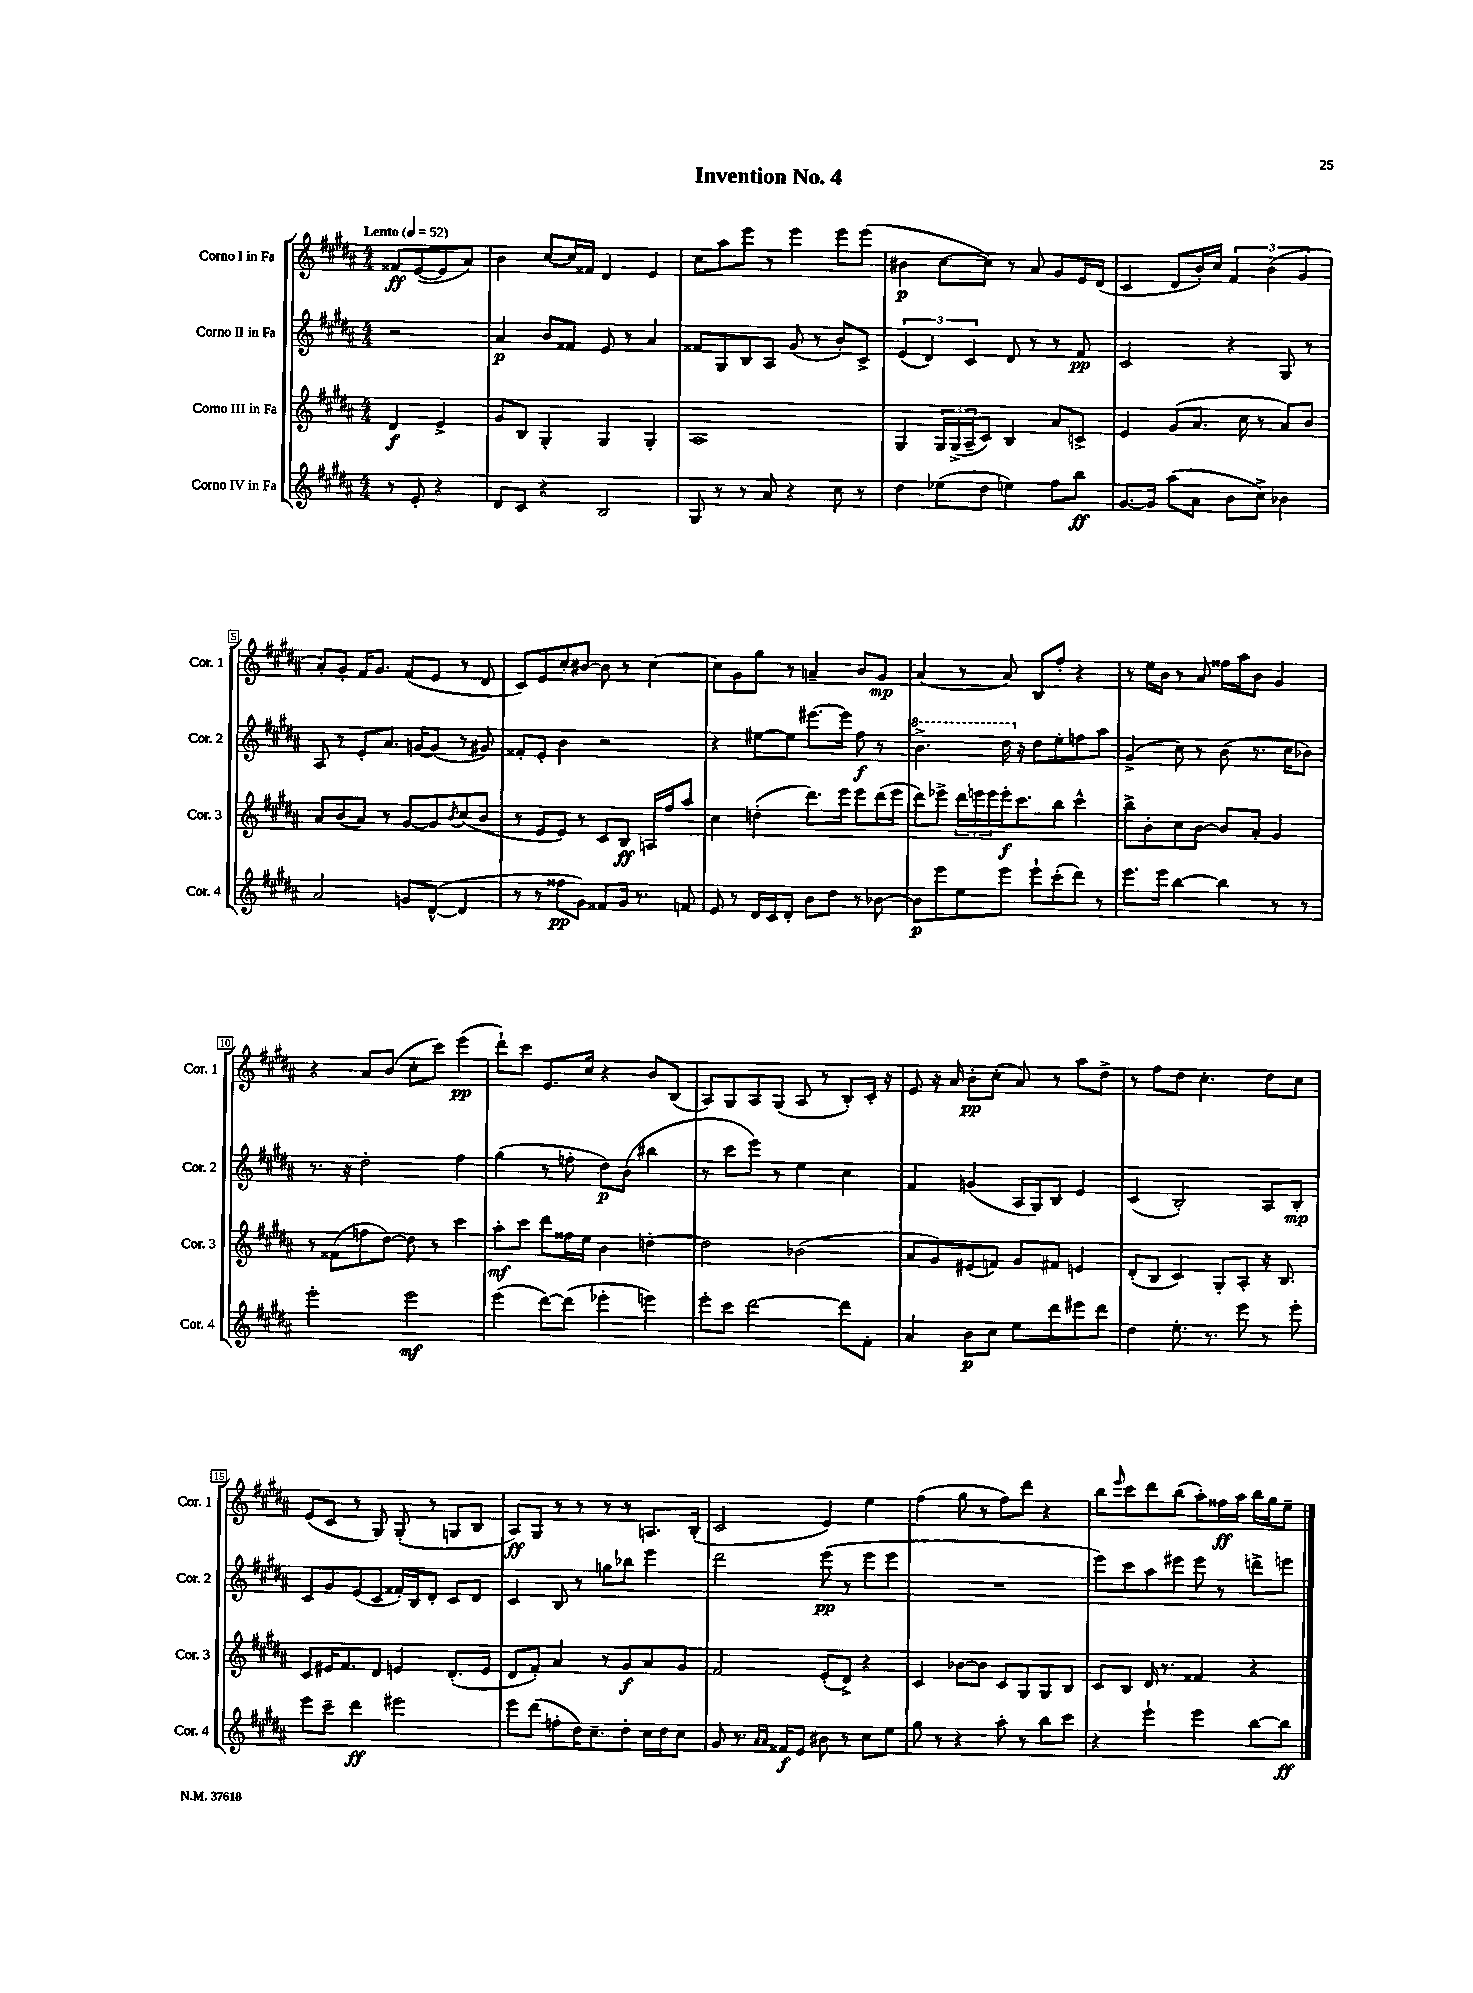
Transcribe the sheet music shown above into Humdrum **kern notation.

**kern	**kern	**kern	**kern
*staff4	*staff3	*staff2	*staff1
*clefG2	*clefG2	*clefG2	*clefG2
*k[f#c#g#d#a#]	*k[f#c#g#d#a#]	*k[f#c#g#d#a#]	*k[f#c#g#d#a#]
*M4/4	*M4/4	*M4/4	*M4/4
*MM52	*MM52	*MM52	*MM52
8r	4d#	2r	8f##
8e'	.	.	([8e
4r	4e^	.	8e]
.	.	.	8a#)
=	=	=	=
8d#	8g#	4a#	4b
8c#	8B	.	.
4r	4G#'	8b	[8cc#
.	.	8f##	16cc#]
.	.	.	16f##
2B	4G#	8e	4d#
.	.	8r	.
.	4G#'	4a#	4e
=	=	=	=
8G#	1A#	8f##	8cc#
8r	.	8G#	8aa#
8r	.	8B	8eee
8a#	.	8A#	8r
4r	.	(8g#	4eee
.	.	8r	.
8cc#	.	8b')	8eee
8r	.	8c#^	(8eee
=	=	=	=
4dd#	4G#	(6e	4b#
.	.	6d#)	.
(8ee-	24G#	.	[8cc#
.	(24G#^	.	.
.	24A#~	6c#	.
8dd#	8c#)	.	8cc#])
4ee)	4B	8d#	8r
.	.	8r	8a#
8ff#	8a#	8r	8g#
8bb	8c^	8f#	16e
.	.	.	(16d#
=	=	=	=
[8.g#	4e	2c#	4c#
16g#]	.	.	.
(8aa#	(8g#	.	8d#
8a#	8.a#	.	16b')
.	.	.	16cc#
8b	.	4r	6f#
.	16cc#	.	.
8cc#^)	8r	.	.
.	.	.	(6b
4b-	8a#)	8G#	.
.	.	.	6g#
.	8b	8r	.
=	=	=	=
2a#	8a#	8A#	8a#')
.	(8b	8r	8g#'
.	8a#)	8e'	16f#
.	.	.	8.g#
.	8r	8.a#	.
8g	[8g#	.	(8f#
.	.	[16g	.
([8d#^^	8g#]	(8g]	8e
.	8qb	.	.
4d#]	(8cc#	8r	8r
.	8b	8g#)	8d#
=	=	=	=
8r	8r	8f##'	8c#)
8r	8e	8e'	8e
8ff##	8e)	4b	8cc#'
8g#)	8r	.	[8b#
8f##	8c#	2r	8b#]
16g#	8B	.	8r
8.r	.	.	.
.	16A	.	[4cc#
.	16ff#	.	.
8f	8aa#	.	.
=	=	=	=
8e	4cc#	4r	8cc#]
8r	.	.	8g#
16d#	(4dd'	[8ee#	8gg#
16c#	.	.	.
8d#'	.	8ee#]	8r
8b	8.ddd#)	[8.eee#	4a~
8dd#	.	.	.
.	16eee	16eee#]	.
8r	8eee	8ff#	8b
[8b-	(16ddd#	8r	8g#
.	16eee	.	.
=	=	=	=
8b-]	8ddd#)	4.bb^	(4a#
8eee	8eee-^	.	.
8ee	24ddd#	.	8r
.	24eee	.	.
.	24eee	.	.
8eee	16eee'	16ddd#	8a#)
.	8.ccc#	16r	.
8eee`	.	8dd#	8B
(8ccc#'	8bb	8ee'	8ff#'
8ddd#)	4ccc#^^	8ff	4r
8r	.	8aa#	.
=	=	=	=
8.eee	8bb^	(4g#^	8r
.	8b'	.	16ee
16eee	.	.	16b
[4bb	8cc#	8cc#)	8r
.	[8b	8r	8a#
4bb]	8b]	(8b	16ff##
.	.	.	16aa#
.	8a#'	8.r	8b
8r	4g#	.	4g#
.	.	16cc#	.
8r	.	8b-)	.
=	=	=	=
2eee'	8r	8.r	4r
.	(8f##	.	.
.	.	16r	.
.	8ff	2dd#'	8a#
.	[8dd#)	.	(8b
2eee	8dd#]	.	8cc#'
.	8r	.	8ccc#)
.	4ccc#	4ff#	(4eee
=	=	=	=
(4eee	8aa#'	(4gg#	8ddd#`)
.	8ccc#	.	8ccc#
[8ddd#)	8ddd#	8r	8.e
(8ddd#]	16ff##	8ff'	.
.	16ee	.	16cc#
4eee-'	4b	8dd#)	4r
.	.	(8b	.
4eee)	[4dd'	4bb#	8b
.	.	.	(8B
=	=	=	=
8eee'	2dd]	8r	8A#)
8ccc#	.	8ccc#	8G#
[2ddd#	.	8eee)	8A#
.	.	8r	(8G#
.	(2b-	4ee	8A#
.	.	.	8r
8ddd#]	.	4cc#	8B')
8f#'	.	.	16c#'
.	.	.	16r
=	=	=	=
4a#	8a#	4f#	8e
.	8g#)	.	16r
.	.	.	16a#
8b	(8e#	(4g	8b'
8cc#	8f)	.	(8cc#'
8ee	8g#	16A#	8a#)
.	.	16G#)	.
8ddd#	8f#	8B	8r
8eee#	4e	4e	8aa#
8ddd#	.	.	8dd#^
=	=	=	=
4dd#	(8d#'	(4c#	8r
.	8B	.	8ff#
8.ee'	4c#)	2B')	8dd#
.	.	.	4.cc#'
8.r	.	.	.
.	8G#'	.	.
8eee	8A#'	.	.
8r	16r	8A#	8dd#
.	8.B	.	.
8eee'	.	8B'	8cc#
=	=	=	=
8eee	8c#	8c#	(8e
8ccc#~	16e#	8g#	8c#
.	8.f#	.	.
4ddd#	.	(8e	8r
.	8d#	8c#	8G#)
2eee#	4e	16f##')	(8G#'
.	.	16B	.
.	.	8d#'	8r
.	(8.d#'	8c#	8G
.	.	8d#	8B
.	16e	.	.
=	=	=	=
8eee	8d#	4c#	8A#)
(8ddd#	8f#')	.	8G#
8ff'	4a#	8B	8r
16dd#)	.	8r	8r
8.cc#~	.	.	.
.	8r	8gg	8r
8dd#'	8g#	8bb-	8r
16cc#	8a#	4eee	8.A
16dd#	.	.	.
8cc#	8g#	.	.
.	.	.	(16B'
=	=	=	=
8g#	2f#	2ddd#	2c#
8.r	.	.	.
16qqa#	.	.	.
16qqa#	.	.	.
16f##	.	.	.
8e	.	.	.
8b#	(8e'	(8eee	4e)
8r	8d#^)	8r	.
8cc#	4r	8eee	4ee
8ee	.	8eee	.
=	=	=	=
8gg#	4c#	1r	(4ff#
8r	.	.	.
4r	[8b-	.	8gg#
.	8b-]	.	8r
8aa#'	8c#	.	8ff#)
8r	8G#	.	8ddd#
8bb	8G#	.	4r
8ccc#	8B	.	.
=	=	=	=
4r	8c#	8eee)	8bb
.	.	.	16qqeee
.	8B	8ccc#	8ccc#
4eee`	16d#	8aa#	8ddd#
.	8.r	.	.
.	.	8eee#	(8bb
4eee	4f##	8eee#	8aa#')
.	.	8r	16ff##
.	.	.	16aa#
[8bb	4r	8ddd^	16bb
.	.	.	16gg#
8bb]	.	8eee	8ee~
==	==	==	==
*-	*-	*-	*-
